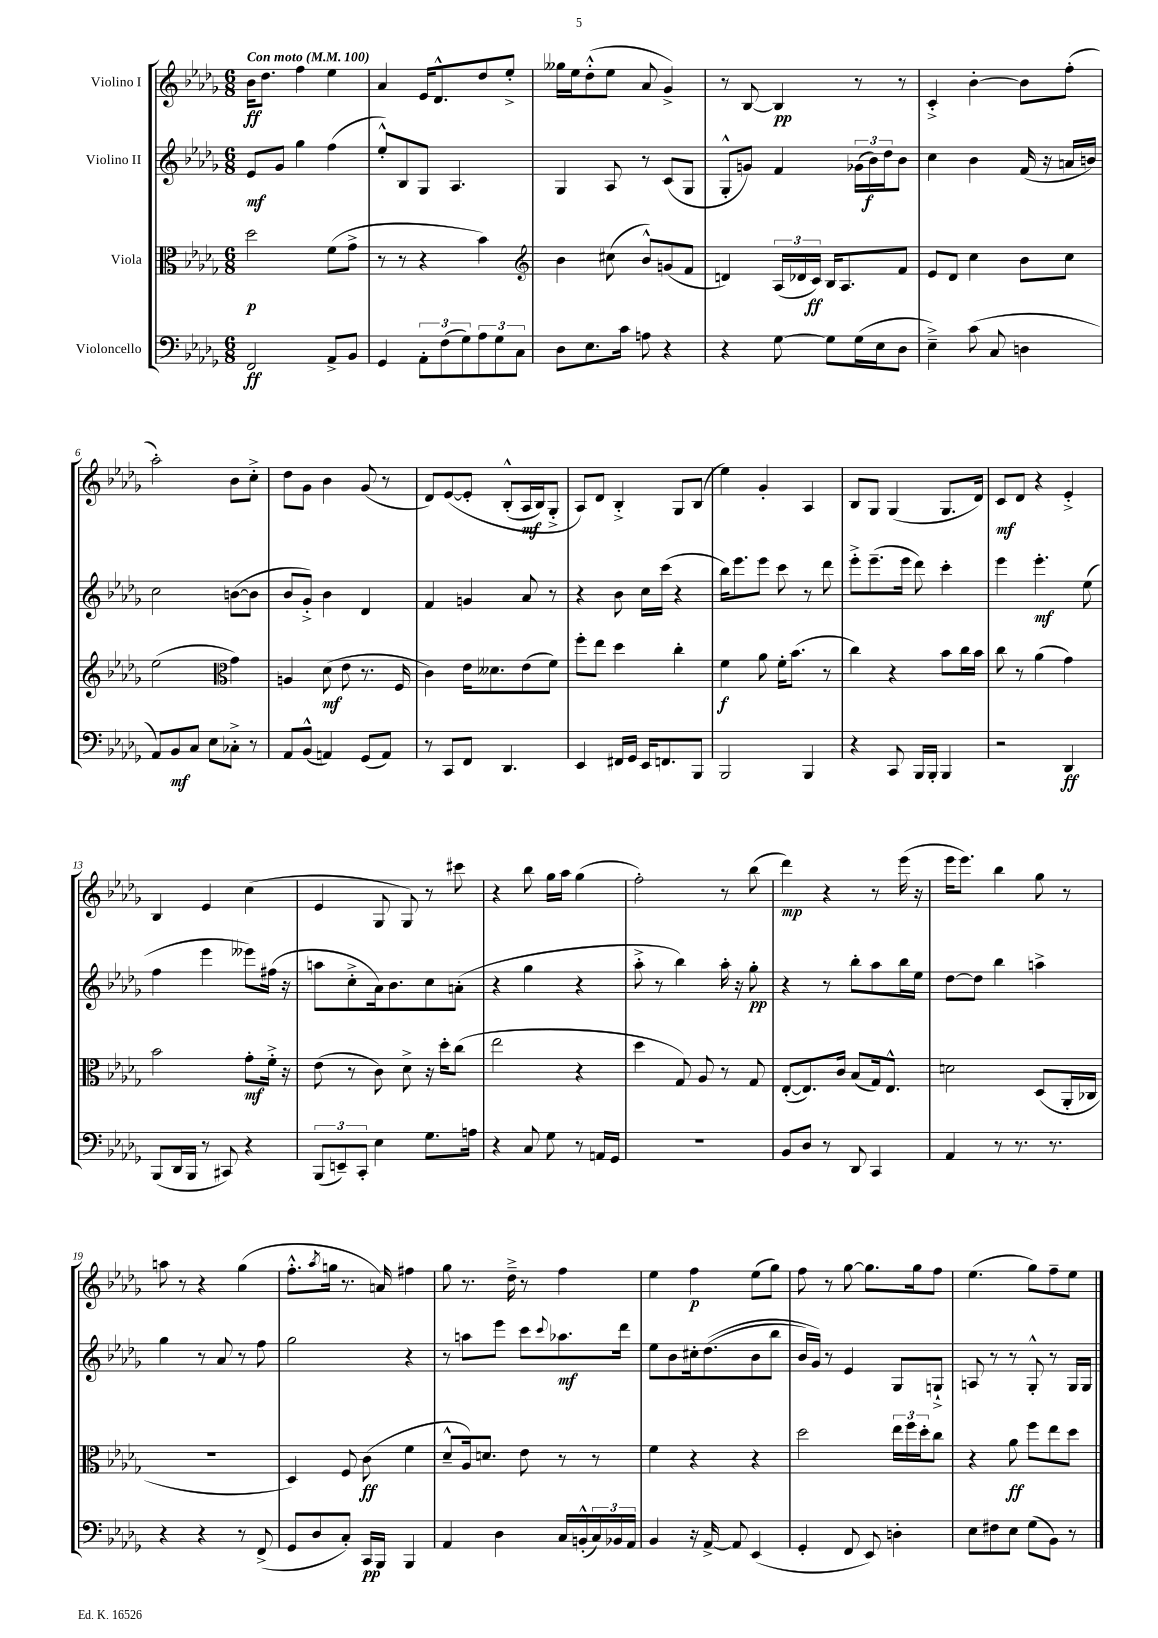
<<
\new StaffGroup <<
\new Staff = "s0" \with { instrumentName = "Violino I" } {
    \clef treble \key des \major \numericTimeSignature \time 6/8 \tempo "Con moto" 4 = 100
    bes'16\ff des''8. f''4 ees''4 |
    aes'4 ees'16 des'8.-^ des''8 ees''8-.-> |
    geses''16 ees''16 des''8-.-^( ees''8 aes'8 ges'4->) |
    r8 bes8~ bes4\pp r8 r8 |
    c'4-.-> bes'4~-. bes'8 f''8-.( |
    aes''2-.) bes'8 c''8-.-> |
    des''8 ges'8 bes'4 ges'8( r8 |
    des'8) ees'8~\( ees'8-. bes8-.-^( aes16\mf bes16) ges8-.-> |
    aes8\) des'8 bes4-.-> ges8 bes8( |
    ees''4) ges'4-. aes4 |
    bes8 ges8 ges4( ges8. des'16) |
    c'8\mf des'8 r4 ees'4-.-> |
    bes4 ees'4 c''4( |
    ees'4 ges8 ges8) r8 cis'''8 |
    r4 bes''8 ges''16 aes''16 ges''4( |
    f''2-.) r8 bes''8( |
    des'''4\mp) r4 r8 ees'''16( r16 |
    ees'''16 ees'''8.) bes''4 ges''8 r8 |
    a''8 r8 r4 ges''4( |
    f''8.-.-^ \acciaccatura { aes''8 } g''16 r8. a'16) fis''4 |
    ges''8 r8. des''16---> r8 f''4 |
    ees''4 f''4\p ees''8( ges''8) |
    f''8 r8 ges''8~ ges''8. ges''16 f''8 |
    ees''4.( ges''8) f''8-- ees''8 \bar "|." |
}
\new Staff = "s1" \with { instrumentName = "Violino II" } {
    \clef treble \key des \major \numericTimeSignature \time 6/8
    ees'8\mf ges'8 ges''4 f''4( |
    ees''8-.-^) bes8 ges8 aes4. |
    ges4 aes8 r8 c'8( ges8 |
    ges8-.-^ g'8) f'4 \tuplet 3/2 { ges'16( bes'16\f) des''16 } bes'8 |
    c''4 bes'4 f'16( r16 a'16 b'16) |
    c''2 b'8~( b'8 |
    bes'8 ges'8-.->) bes'4 des'4 |
    f'4 g'4 aes'8 r8 |
    r4 bes'8 c''16 c'''16( r4 |
    bes''16) ees'''8. ees'''8 c'''8 r8 des'''8 |
    ees'''8-.-> ees'''8.--( ees'''16 des'''8) c'''4-. |
    ees'''4 ees'''4.-.\mf ees''8( |
    f''4 ees'''4 eeses'''8) fis''16( r16 |
    a''8 c''8-.-> aes'16) bes'8. c''8 a'8-.( |
    r4 ges''4 r4 |
    aes''8-.-> r8 bes''4) aes''16-. r16 ges''8-.\pp |
    r4 r8 bes''8-. aes''8 bes''16 ees''16 |
    des''8~ des''8 bes''4 a''4-> |
    ges''4 r8 aes'8 r8 f''8 |
    ges''2 r4 |
    r8 a''8 ees'''8 c'''8 \appoggiatura { c'''8 } aes''8.\mf des'''16 |
    ees''8 bes'8 cis''16-. des''8.(\( bes'8 bes''8 |
    bes'16) ges'16\) r8 ees'4 ges8 g8-!-> |
    a8 r8 r8 ges8-.-^ r8 ges16 ges16 \bar "|." |
}
\new Staff = "s2" \with { instrumentName = "Viola" } {
    \clef alto \key des \major \numericTimeSignature \time 6/8
    des''2\p f'8( ges'8-> |
    r8 r8 r4 bes'4) |
    \clef treble bes'4 cis''8( bes'8-^) g'8( f'8 |
    d'4) \tuplet 3/2 { aes16( des'16 c'16\ff) } bes16 aes8. f'8 |
    ees'8 des'8 c''4 bes'8 c''8 |
    ees''2( \clef alto ges'4) |
    a4 des'8\mf( ees'8 r8. f16 |
    c'4) ees'16 deses'8. ees'8( f'8) |
    f''8-. ees''8 des''4 c''4-. |
    f'4\f aes'8 f'16-. bes'8.( r8 |
    c''4) r4 bes'8 c''16 bes'16 |
    c''8 r8 aes'4( ges'4) |
    bes'2 ges'8-.\mf f'16-.-> r16 |
    ees'8( r8 c'8) des'8-> r16 des''16-. c''8( |
    ees''2 r4 |
    des''4 ges8) aes8 r8 ges8 |
    ees8~-.( ees8.) c'16 bes8( ges16) ees8.-^ |
    d'2 des8( aes,16-. ces16 |
    R2. |
    des4) f8 c'8\ff( f'4 |
    des'8---^ aes16) d'8. ees'8 r8 r8 |
    f'4 r4 r4 |
    des''2 \tuplet 3/2 { ees''16 f''16 des''16-. } c''8 |
    r4 aes'8\ff f''8 ees''8 des''8 \bar "|." |
}
\new Staff = "s3" \with { instrumentName = "Violoncello" } {
    \clef bass \key des \major \numericTimeSignature \time 6/8
    f,2\ff aes,8-> bes,8 |
    ges,4 \tuplet 3/2 { aes,8-. f8( ges8) } \tuplet 3/2 { aes8 ges8 c8 } |
    des8 ees8. c'16 a8 r4 |
    r4 ges8~ ges8 ges16( ees16 des8 |
    ees4--->) c'8( c8 d4 |
    aes,8) bes,8\mf c8 ees8 ces8-.-> r8 |
    aes,8 bes,8-^( a,4) ges,8( a,8) |
    r8 c,8 f,8 des,4. |
    ees,4 fis,16 ges,16 ees,16 f,8. bes,,8 |
    bes,,2 bes,,4 |
    r4 c,8 bes,,16 bes,,16-. bes,,4 |
    r2 des,4\ff |
    bes,,8( des,16 bes,,16 r8 cis,8) r4 |
    \tuplet 3/2 { bes,,8( e,8--) c,8-. } ees4 ges8. a16 |
    r4 c8 ges8 r8 a,16 ges,16 |
    R2. |
    bes,8 des8 r8 des,8 c,4 |
    aes,4 r8 r8. r8. |
    r4 r4 r8 f,8->( |
    ges,8 des8 c8-.) c,16\pp bes,,16 bes,,4 |
    aes,4 des4 c16 b,16-.-^( \tuplet 3/2 { c16) bes,16 aes,16 } |
    bes,4 r16 aes,16~-> aes,8 ees,4( |
    ges,4-. f,8 ees,8) d4-. |
    ees8 fis8 ees8 ges8( bes,8) r8 \bar "|." |
}
>>
>>
